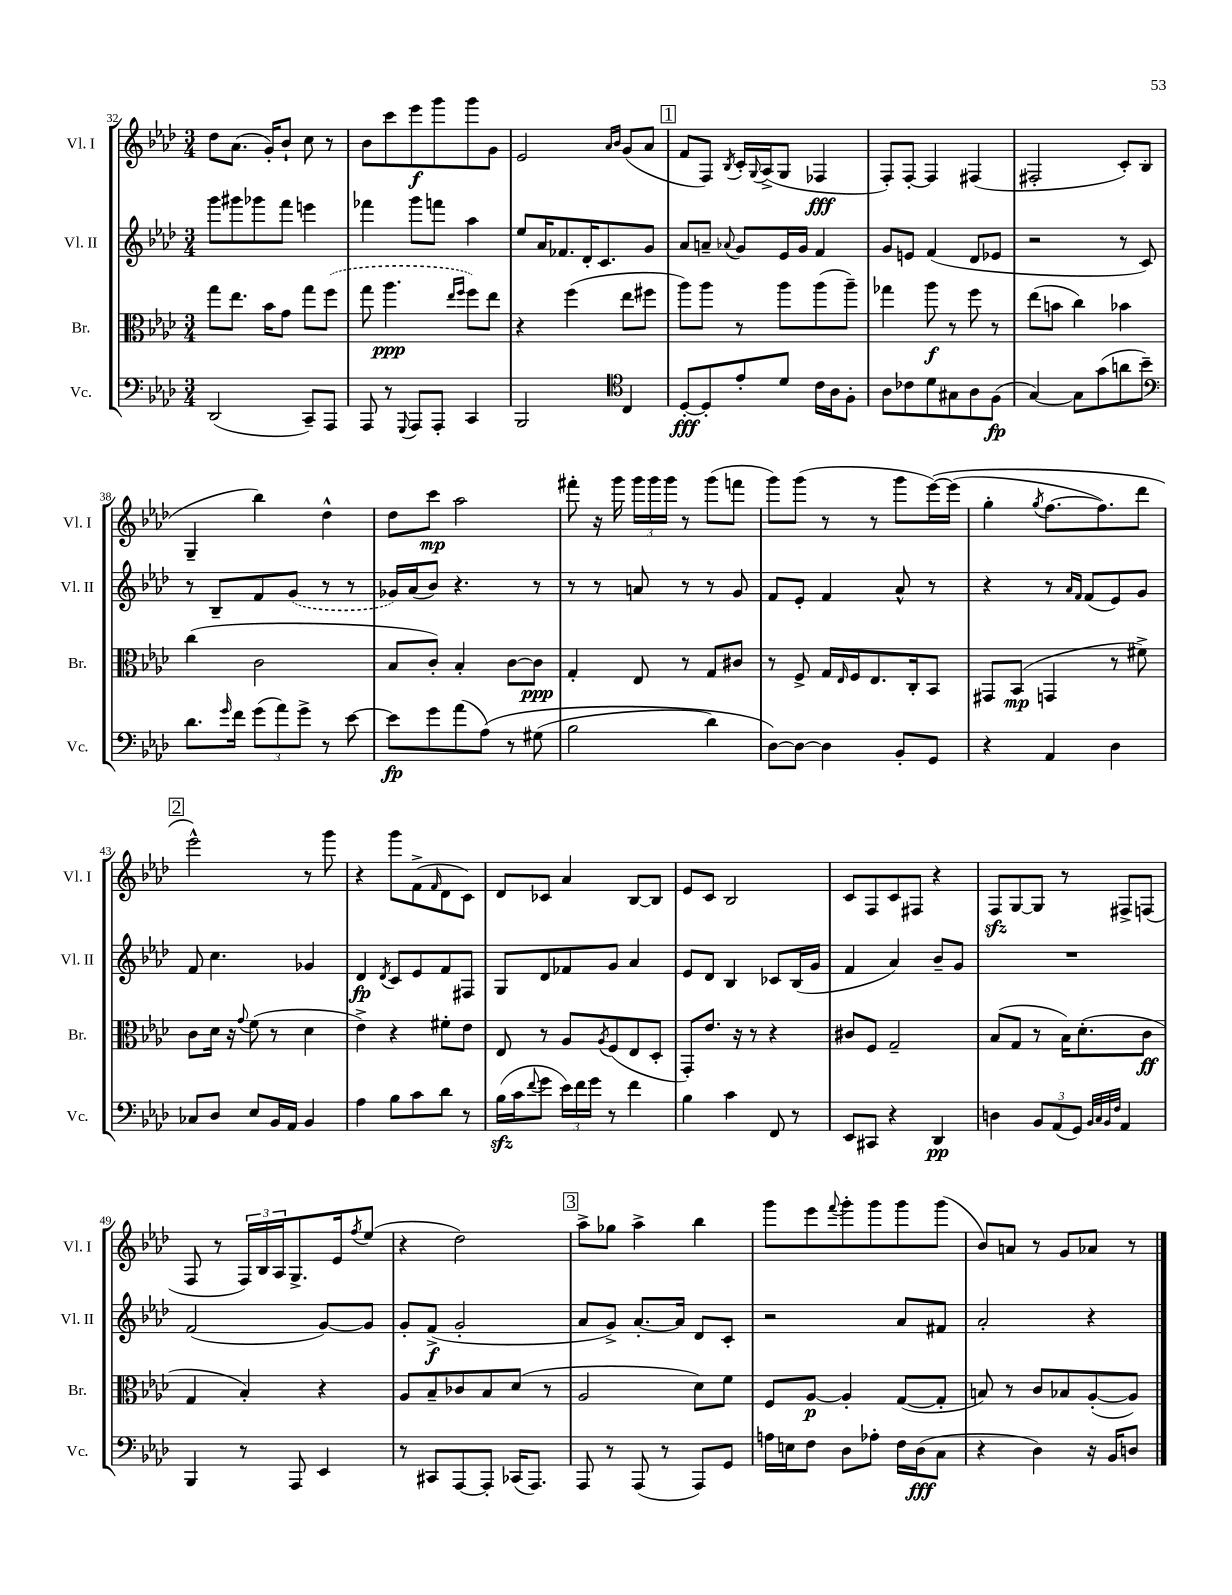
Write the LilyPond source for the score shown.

<<
\new StaffGroup <<
\new Staff = "s0" \with { instrumentName = "Vl. I" shortInstrumentName = "Vl. I" } {
    \clef treble \key aes \major \numericTimeSignature \time 3/4
    des''8 aes'8.( g'16-.) bes'8-! c''8 r8 |
    bes'8 c'''8 ees'''8\f g'''8 g'''8 g'8 |
    ees'2 \grace { aes'16 bes'16 } g'8( aes'8 |
    \mark \markup { \box "1" } f'8 f8) \acciaccatura { bes8 } c'16-. \appoggiatura { g8 } aes16->( g8 fes4\fff |
    f8-.) f8~-. f4 fis4( |
    fis2-. c'8-.) bes8( |
    g4-- bes''4) des''4-^ |
    des''8 c'''8\mp aes''2 |
    fis'''8-. r16 g'''16 \tuplet 3/2 { g'''16 g'''16 g'''16 } r8 g'''8( f'''8 |
    g'''8) g'''8( r8 r8 g'''8 ees'''16~)\( ees'''16( |
    g''4-. \acciaccatura { g''8 } f''8.~ f''8.) des'''8 |
    \mark \markup { \box "2" } ees'''2-^\) r8 g'''8 |
    r4 g'''8 f'8->( \grace { f'16 } des'8 c'8) |
    des'8 ces'8 aes'4 bes8~ bes8 |
    ees'8 c'8 bes2 |
    c'8 f8 c'8 fis8 r4 |
    f8\sfz g8~ g8 r8 fis8-> f8( |
    f8 r8 \tuplet 3/2 { f16) bes16 aes16 } g8.-> ees'16 \acciaccatura { f''8 } ees''8( |
    r4 des''2) |
    \mark \markup { \box "3" } aes''8-> ges''8 aes''4-> bes''4 |
    g'''8 ees'''8 \appoggiatura { f'''8 } g'''8-. g'''8 g'''8 g'''8( |
    bes'8) a'8 r8 g'8 aes'8 r8 \bar "|." |
}
\new Staff = "s1" \with { instrumentName = "Vl. II" shortInstrumentName = "Vl. II" } {
    \clef treble \key aes \major \numericTimeSignature \time 3/4
    g'''8 gis'''8 ges'''8 f'''8 e'''4 |
    fes'''4 g'''8 f'''8 aes''4 |
    ees''8 aes'16 fes'8. des'16-. c'8. g'8 |
    \mark \markup { \box "1" } aes'8 a'8-- \appoggiatura { aes'8 } g'8 ees'16 g'16 f'4 |
    g'8 e'8 f'4( des'8 ees'8 |
    r2 r8 c'8) |
    r8 bes8-- f'8 \once \slurDashed g'8( r8 r8 |
    ges'16) aes'16( bes'8) r4. r8 |
    r8 r8 a'8 r8 r8 g'8 |
    f'8 ees'8-. f'4 aes'8-^ r8 |
    r4 r8 \grace { aes'16 f'16 } f'8( ees'8) g'8 |
    \mark \markup { \box "2" } f'8 c''4. ges'4 |
    des'4\fp \acciaccatura { des'8 } c'8 ees'8 f'8 fis8 |
    g8 des'8 fes'8 g'8 aes'4 |
    ees'8 des'8 bes4 ces'8 bes16( g'16 |
    f'4 aes'4) bes'8-- g'8 |
    R2. |
    f'2( g'8~) g'8 |
    g'8-. f'8->\f( g'2-. |
    \mark \markup { \box "3" } aes'8 g'8->) aes'8.~-. aes'16 des'8 c'8-. |
    r2 aes'8 fis'8 |
    aes'2-. r4 \bar "|." |
}
\new Staff = "s2" \with { instrumentName = "Br." shortInstrumentName = "Br." } {
    \clef alto \key aes \major \numericTimeSignature \time 3/4
    g''8 ees''8. bes'16 g'8 g''8 \once \slurDashed f''8( |
    g''8 aes''4.\ppp \grace { ees''16 f''16 } f''8) ees''8 |
    r4 f''4( ees''8 fis''8 |
    \mark \markup { \box "1" } aes''8) aes''8 r8 aes''8 aes''8( aes''8--) |
    ges''4 aes''8\f r8 f''8 r8 |
    ees''8( b'8 c''4) bes'4 |
    c''4( c'2 |
    bes8 c'8-.) bes4-. c'8~ c'8\ppp |
    g4-. ees8 r8 g8 cis'8 |
    r8 f8-> g16 \grace { ees16 } f16 ees8. c16-. bes,8 |
    gis,8 bes,8\mp( g,4 r8 fis'8->) |
    \mark \markup { \box "2" } c'8 des'16 r16 \appoggiatura { g'8 } f'8( r8 des'4 |
    ees'4->) r4 fis'8-. ees'8 |
    ees8 r8 aes8 \acciaccatura { aes8 } f8( ees8 des8-. |
    g,8-.) ees'8. r16 r8 r4 |
    cis'8 f8 g2-- |
    bes8( g8 r8 bes16) des'8.-.( c'8\ff |
    g4 bes4-.) r4 |
    aes8 bes8-- ces'8 bes8 des'8( r8 |
    \mark \markup { \box "3" } aes2 des'8) f'8 |
    f8 aes8~\p aes4-. g8~( g8-. |
    b8) r8 c'8 bes8 aes8~-.( aes8) \bar "|." |
}
\new Staff = "s3" \with { instrumentName = "Vc." shortInstrumentName = "Vc." } {
    \clef bass \key aes \major \numericTimeSignature \time 3/4
    des,2( c,8--) aes,,8 |
    aes,,8 r8 \appoggiatura { g,,8 } aes,,8 aes,,8-. c,4 |
    bes,,2 \clef tenor c4 |
    \mark \markup { \box "1" } des8~-.\fff des8-. ees'8-. des'8 c'16 aes16 f8-. |
    aes8 ces'8 des'8 gis8 aes8 f8\fp( |
    g4~) g8 g'8( a'8 bes'8--) |
    \clef bass des'8. \grace { g'16 } f'16 \tuplet 3/2 { g'8( aes'8) g'8-> } r8 ees'8~ |
    ees'8\fp g'8 aes'8( aes8)\( r8 gis8( |
    bes2 des'4) |
    des8~\) des8~ des4 bes,8-. g,8 |
    r4 aes,4 des4 |
    \mark \markup { \box "2" } ces8 des8 ees8 bes,16 aes,16 bes,4 |
    aes4 bes8 c'8 des'8 r8 |
    bes16\sfz( c'16 \appoggiatura { f'8 } g'8 \tuplet 3/2 { ees'16) f'16 g'16 } r8 f'4 |
    bes4 c'4 f,8 r8 |
    ees,8 cis,8 r4 des,4\pp |
    d4 \tuplet 3/2 { bes,8 aes,8( g,8) } \grace { bes,32 c32 bes,32 f32 } aes,4 |
    bes,,4 r8 aes,,8 ees,4 |
    r8 cis,8 aes,,8~ aes,,8-. ces,16( aes,,8.) |
    \mark \markup { \box "3" } aes,,8 r8 aes,,8( r8 aes,,8) g,8 |
    a16 e16 f8 des8 aes8-. f16 des16\fff( c8 |
    r4 des4) r16 bes,16 d8 \bar "|." |
}
>>
>>
\layout { \context { \Score currentBarNumber = #32 } }
